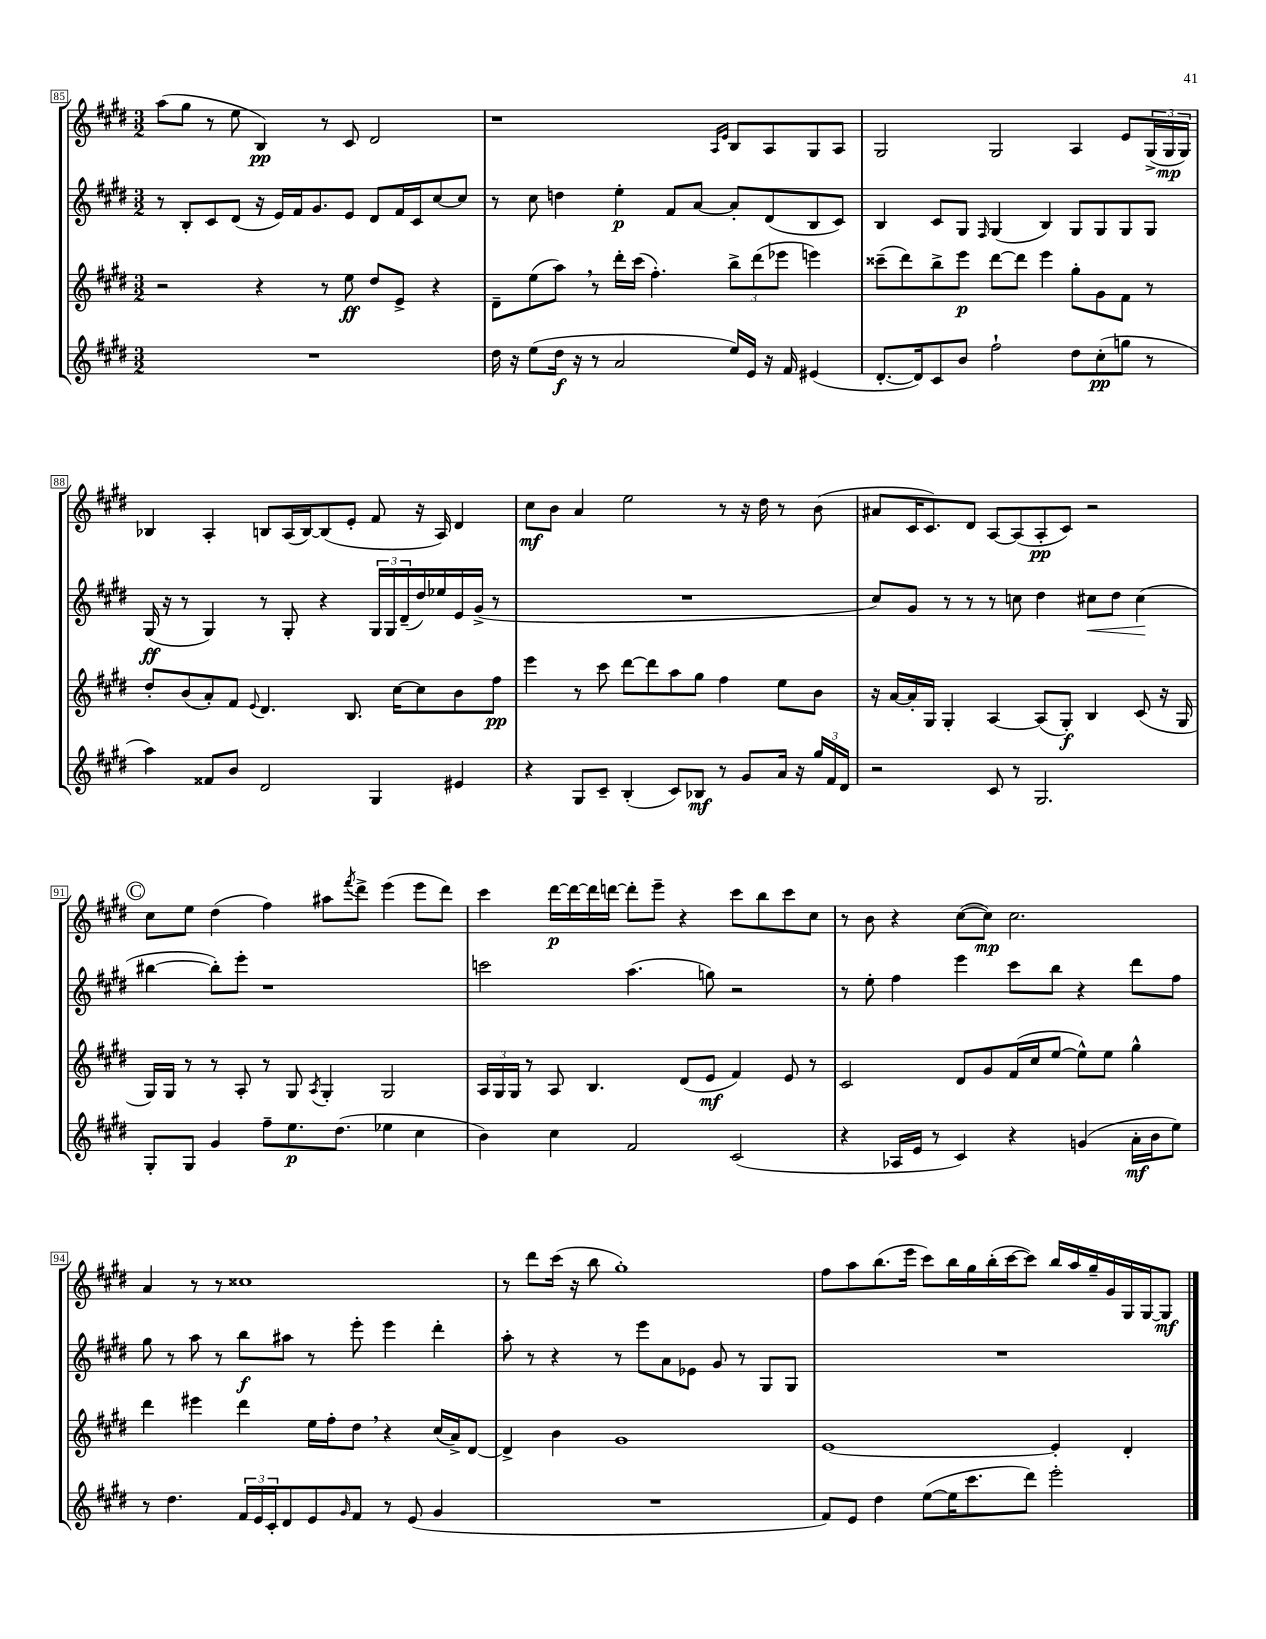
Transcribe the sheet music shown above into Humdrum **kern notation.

**kern	**dynam	**kern	**dynam	**kern	**dynam	**kern	**dynam
*part4	*part4	*part3	*part3	*part2	*part2	*part1	*part1
*staff4	*staff4	*staff3	*staff3	*staff2	*staff2	*staff1	*staff1
*clefG2	*	*clefG2	*	*clefG2	*	*clefG2	*
*k[f#c#g#d#]	*	*k[f#c#g#d#]	*	*k[f#c#g#d#]	*	*k[f#c#g#d#]	*
*M3/2	*	*M3/2	*	*M3/2	*	*M3/2	*
=85	=85	=85	=85	=85	=85	=85	=85
1.r	.	2r	.	8r	.	(8aa\L	.
.	.	.	.	8B'/L	.	8gg#\J	.
.	.	.	.	8c#/	.	8r	.
.	.	.	.	(8d#/J	.	8ee\	.
.	.	4r	.	16r	.	4B/)	pp
.	.	.	.	16e/LL)	.	.	.
.	.	.	.	16f#/J	.	.	.
.	.	.	.	8.g#/	.	.	.
.	.	8r	.	.	.	8r	.
.	.	8ee\	ff	8e/J	.	8c#/	.
.	.	8dd#/L	.	8d#/L	.	2d#/	.
.	.	8e^/J	.	16f#/L	.	.	.
.	.	.	.	16c#/J	.	.	.
.	.	4r	.	[8cc#/	.	.	.
.	.	.	.	8cc#/J]	.	.	.
=86	=86	=86	=86	=86	=86	=86	=86
16dd#\	.	8d#~\L	.	8r	.	1r	.
16r	.	.	.	.	.	.	.
(8ee\L	.	(8ee\	.	8cc#\	.	.	.
16dd#\Jk	f	8aa,\J)	.	4ddn\	.	.	.
16r	.	.	.	.	.	.	.
8r	.	8r	.	.	.	.	.
2a/	.	16ddd#'\LL	.	4ee'\	p	.	.
.	.	(16ccc#\JJ	.	.	.	.	.
.	.	4.ff#'\)	.	.	.	.	.
.	.	.	.	8f#/L	.	.	.
.	.	.	.	[8a/J	.	.	.
.	.	.	.	.	.	16qqA/LL	.
.	.	.	.	.	.	16qqe/JJ	.
16ee/LL)	.	12bb^\L	.	8a'/L]	.	8B/L	.
16e/JJ	.	.	.	.	.	.	.
.	.	(12ddd#\	.	.	.	.	.
16r	.	.	.	(8d#/	.	8A/	.
.	.	12eee-X\J	.	.	.	.	.
16f#/	.	.	.	.	.	.	.
(4e#X/	.	4eeen\)	.	8B/	.	8G#/	.
.	.	.	.	8c#/J)	.	8A/J	.
=87	=87	=87	=87	=87	=87	=87	=87
[8.d#'/L	.	(8ccc##X~\L	.	4B/	.	2G#/	.
.	.	8ddd#\)	.	.	.	.	.
16d#/k])	.	.	.	.	.	.	.
8c#/	.	8bb^\	.	8c#/L	.	.	.
8b/J	.	8eee\J	p	8G#/J	.	.	.
.	.	.	.	16qqF#/	.	.	.
2ff#`\	.	[8ddd#\L	.	(4G#/	.	2G#/	.
.	.	8ddd#\J]	.	.	.	.	.
.	.	4eee\	.	4B/)	.	.	.
8dd#\L	.	8gg#'\L	.	8G#/L	.	4A/	.
(8cc#'\	pp	8g#\	.	8G#/	.	.	.
8ggn\J	.	8f#\J	.	8G#/	.	8e/L	.
8r	.	8r	.	8G#/J	.	(24G#^/L	.
.	.	.	.	.	.	24G#/	mp
.	.	.	.	.	.	24G#/JJ)	.
!!LO:LB:g=z
=88	=88	=88	=88	=88	=88	=88	=88
4aa\)	.	8dd#'/L	.	(16G#/	ff	4B-X/	.
.	.	.	.	16r	.	.	.
.	.	(8b/	.	8r	.	.	.
8f##X/L	.	8a'/)	.	4G#/)	.	4A'/	.
8b/J	.	8f#/J	.	.	.	.	.
.	.	8qqe/	.	.	.	.	.
2d#/	.	4.d#/	.	8r	.	8Bn/L	.
.	.	.	.	8G#'/	.	(16A/L	.
.	.	.	.	.	.	[16B/J)	.
.	.	.	.	4r	.	(8B/]	.
.	.	8.B/	.	.	.	8e'/J	.
4G#/	.	.	.	24G#/LL	.	8f#/	.
.	.	.	.	24G#/	.	.	.
.	.	[16cc#\KL	.	.	.	.	.
.	.	.	.	(24d#~/	.	.	.
.	.	8cc#\]	.	16dd#/)	.	16r	.
.	.	.	.	16ee-X/	.	16A/)	.
4e#X/	.	8b\	.	16e/	.	4d#/	.
.	.	.	.	(16g#^/JJ	.	.	.
.	.	8ff#\J	pp	8r	.	.	.
=89	=89	=89	=89	=89	=89	=89	=89
4r	.	4eee\	.	1.r	.	8cc#\L	mf
.	.	.	.	.	.	8b\J	.
8G#/L	.	8r	.	.	.	4a/	.
8c#~/J	.	8ccc#\	.	.	.	.	.
(4B'/	.	[8ddd#\L	.	.	.	2ee\	.
.	.	8ddd#\]	.	.	.	.	.
8c#/L)	.	8aa\	.	.	.	.	.
8B-X/J	mf	8gg#\J	.	.	.	.	.
8r	.	4ff#\	.	.	.	8r	.
8g#/L	.	.	.	.	.	16r	.
.	.	.	.	.	.	16dd#\	.
16a/Jk	.	8ee\L	.	.	.	8r	.
16r	.	.	.	.	.	.	.
24gg#/LL	.	8b\J	.	.	.	(8b\	.
24f#/	.	.	.	.	.	.	.
24d#/JJ	.	.	.	.	.	.	.
=90	=90	=90	=90	=90	=90	=90	=90
2r	.	16r	.	8cc#/L)	.	8a#X/L	.
.	.	[16a/LL	.	.	.	.	.
.	.	16a'/]	.	8g#/J	.	16c#/K	.
.	.	16G#/JJ	.	.	.	8.c#/)	.
.	.	4G#'/	.	8r	.	.	.
.	.	.	.	8r	.	8d#/J	.
8c#/	.	[4A/	.	8r	.	[8A/L	.
8r	.	.	.	8ccn\	.	(8A/]	.
2.G#/	.	(8A/L]	.	4dd#\	.	8A'/	pp
.	.	8G#'/J)	f	.	.	8c#/J)	.
!	!	!	!	!	!LO:HP:b	!	!
.	.	4B/	.	8cc#X\L	<	2r	.
.	.	.	.	8dd#\J	.	.	.
.	.	(8c#/	.	(4cc#\	.	.	.
.	.	16r	.	.	.	.	.
.	.	16G#/	.	.	.	.	.
.	.	.	.	.	[	.	.
!!LO:LB:g=z
!!LO:REH:place=s1:t=C
=91	=91	=91	=91	=91	=91	=91	=91
8G#'/L	.	16G#/LL)	.	[4bb#X\	.	8cc#\L	.
.	.	16G#/JJ	.	.	.	.	.
8G#/J	.	8r	.	.	.	8ee\J	.
4g#/	.	8r	.	8bb#'\L])	.	(4dd#\	.
.	.	8A'/	.	8eee'\J	.	.	.
8ff#~\L	.	8r	.	1r	.	4ff#\)	.
8.ee\	p	8G#/	.	.	.	.	.
.	.	8qA/	.	.	.	.	.
.	.	4G#'/	.	.	.	8aa#X\L	.
(8.dd#\J	.	.	.	.	.	.	.
.	.	.	.	.	.	8qfff#/	.
.	.	.	.	.	.	8ddd#^\J	.
4ee-X\	.	2G#/	.	.	.	(4eee\	.
4cc#\	.	.	.	.	.	8eee\L	.
.	.	.	.	.	.	8ddd#\J)	.
=92	=92	=92	=92	=92	=92	=92	=92
4b\)	.	24A/LL	.	2cccn\	.	4ccc#\	.
.	.	24G#/	.	.	.	.	.
.	.	24G#/JJ	.	.	.	.	.
.	.	8r	.	.	.	.	.
4cc#\	.	8A/	.	.	.	[16ddd#\LL	p
.	.	.	.	.	.	16ddd#\_	.
.	.	4.B/	.	.	.	16ddd#\]	.
.	.	.	.	.	.	[16dddn\JJ	.
2f#/	.	.	.	(4.aa\	.	8ddd'\L]	.
.	.	.	.	.	.	8eee~\J	.
.	.	(8d#/L	.	.	.	4r	.
.	.	8e/J	mf	8ggn\)	.	.	.
(2c#/	.	4f#/)	.	2r	.	8ccc#\L	.
.	.	.	.	.	.	8bb\	.
.	.	8e/	.	.	.	8ccc#\	.
.	.	8r	.	.	.	8cc#\J	.
=93	=93	=93	=93	=93	=93	=93	=93
4r	.	2c#/	.	8r	.	8r	.
.	.	.	.	8ee'\	.	8b\	.
16A-X/LL	.	.	.	4ff#\	.	4r	.
16e/JJ	.	.	.	.	.	.	.
8r	.	.	.	.	.	.	.
4c#/)	.	8d#/L	.	4eee\	.	([8cc#\L	.
.	.	8g#/	.	.	.	8cc#\J])	mp
4r	.	(16f#/L	.	8ccc#\L	.	2.cc#\	.
.	.	16cc#/J	.	.	.	.	.
.	.	[8ee/J	.	8bb\J	.	.	.
(4gn/	.	8ee^^\L])	.	4r	.	.	.
.	.	8ee\J	.	.	.	.	.
16a'\LL	mf	4gg#^^\	.	8ddd#\L	.	.	.
16b\J	.	.	.	.	.	.	.
8ee\J)	.	.	.	8ff#\J	.	.	.
!!LO:LB:g=z
=94	=94	=94	=94	=94	=94	=94	=94
8r	.	4ddd#\	.	8gg#\	.	4a/	.
4.dd#\	.	.	.	8r	.	.	.
.	.	4eee#X\	.	8aa\	.	8r	.
.	.	.	.	8r	.	8r	.
24f#/LL	.	4ddd#\	.	8bb\L	f	1cc##X	.
24e/	.	.	.	.	.	.	.
24c#'/J	.	.	.	.	.	.	.
8d#/	.	.	.	8aa#X\J	.	.	.
8e/	.	16ee\LL	.	8r	.	.	.
.	.	16ff#'\J	.	.	.	.	.
16qqg#/	.	.	.	.	.	.	.
8f#/J	.	8dd#,\J	.	8eee'\	.	.	.
8r	.	4r	.	4eee\	.	.	.
(8e/	.	.	.	.	.	.	.
4g#/	.	(16cc#/LL	.	4ddd#'\	.	.	.
.	.	16a^/J)	.	.	.	.	.
.	.	[8d#/J	.	.	.	.	.
=95	=95	=95	=95	=95	=95	=95	=95
1.r	.	4d#^/]	.	8aa'\	.	8r	.
.	.	.	.	8r	.	8ddd#\L	.
.	.	4b\	.	4r	.	(16ccc#\Jk	.
.	.	.	.	.	.	16r	.
.	.	.	.	.	.	8bb\	.
.	.	1g#	.	8r	.	1gg#')	.
.	.	.	.	8eee\L	.	.	.
.	.	.	.	8a\	.	.	.
.	.	.	.	8e-X\J	.	.	.
.	.	.	.	8g#/	.	.	.
.	.	.	.	8r	.	.	.
.	.	.	.	8G#/L	.	.	.
.	.	.	.	8G#/J	.	.	.
=96	=96	=96	=96	=96	=96	=96	=96
8f#/L)	.	[1e	.	1.r	.	8ff#\L	.
8e/J	.	.	.	.	.	8aa\	.
4dd#\	.	.	.	.	.	(8.bb\	.
.	.	.	.	.	.	16eee\Jk	.
([8ee\L	.	.	.	.	.	8ccc#\L)	.
16ee\K]	.	.	.	.	.	16bb\L	.
8.ccc#\	.	.	.	.	.	16gg#\	.
.	.	.	.	.	.	(16bb'\	.
.	.	.	.	.	.	[16ccc#\J	.
8ddd#\J)	.	.	.	.	.	8ccc#\J])	.
2eee'\	.	4e'/]	.	.	.	16bb/LL	.
.	.	.	.	.	.	16aa/	.
.	.	.	.	.	.	16gg#~/	.
.	.	.	.	.	.	16g#/	.
.	.	4d#'/	.	.	.	16G#/	.
.	.	.	.	.	.	[16G#/J	.
.	.	.	.	.	.	8G#/J]	mf
==	==	==	==	==	==	==	==
*-	*-	*-	*-	*-	*-	*-	*-
